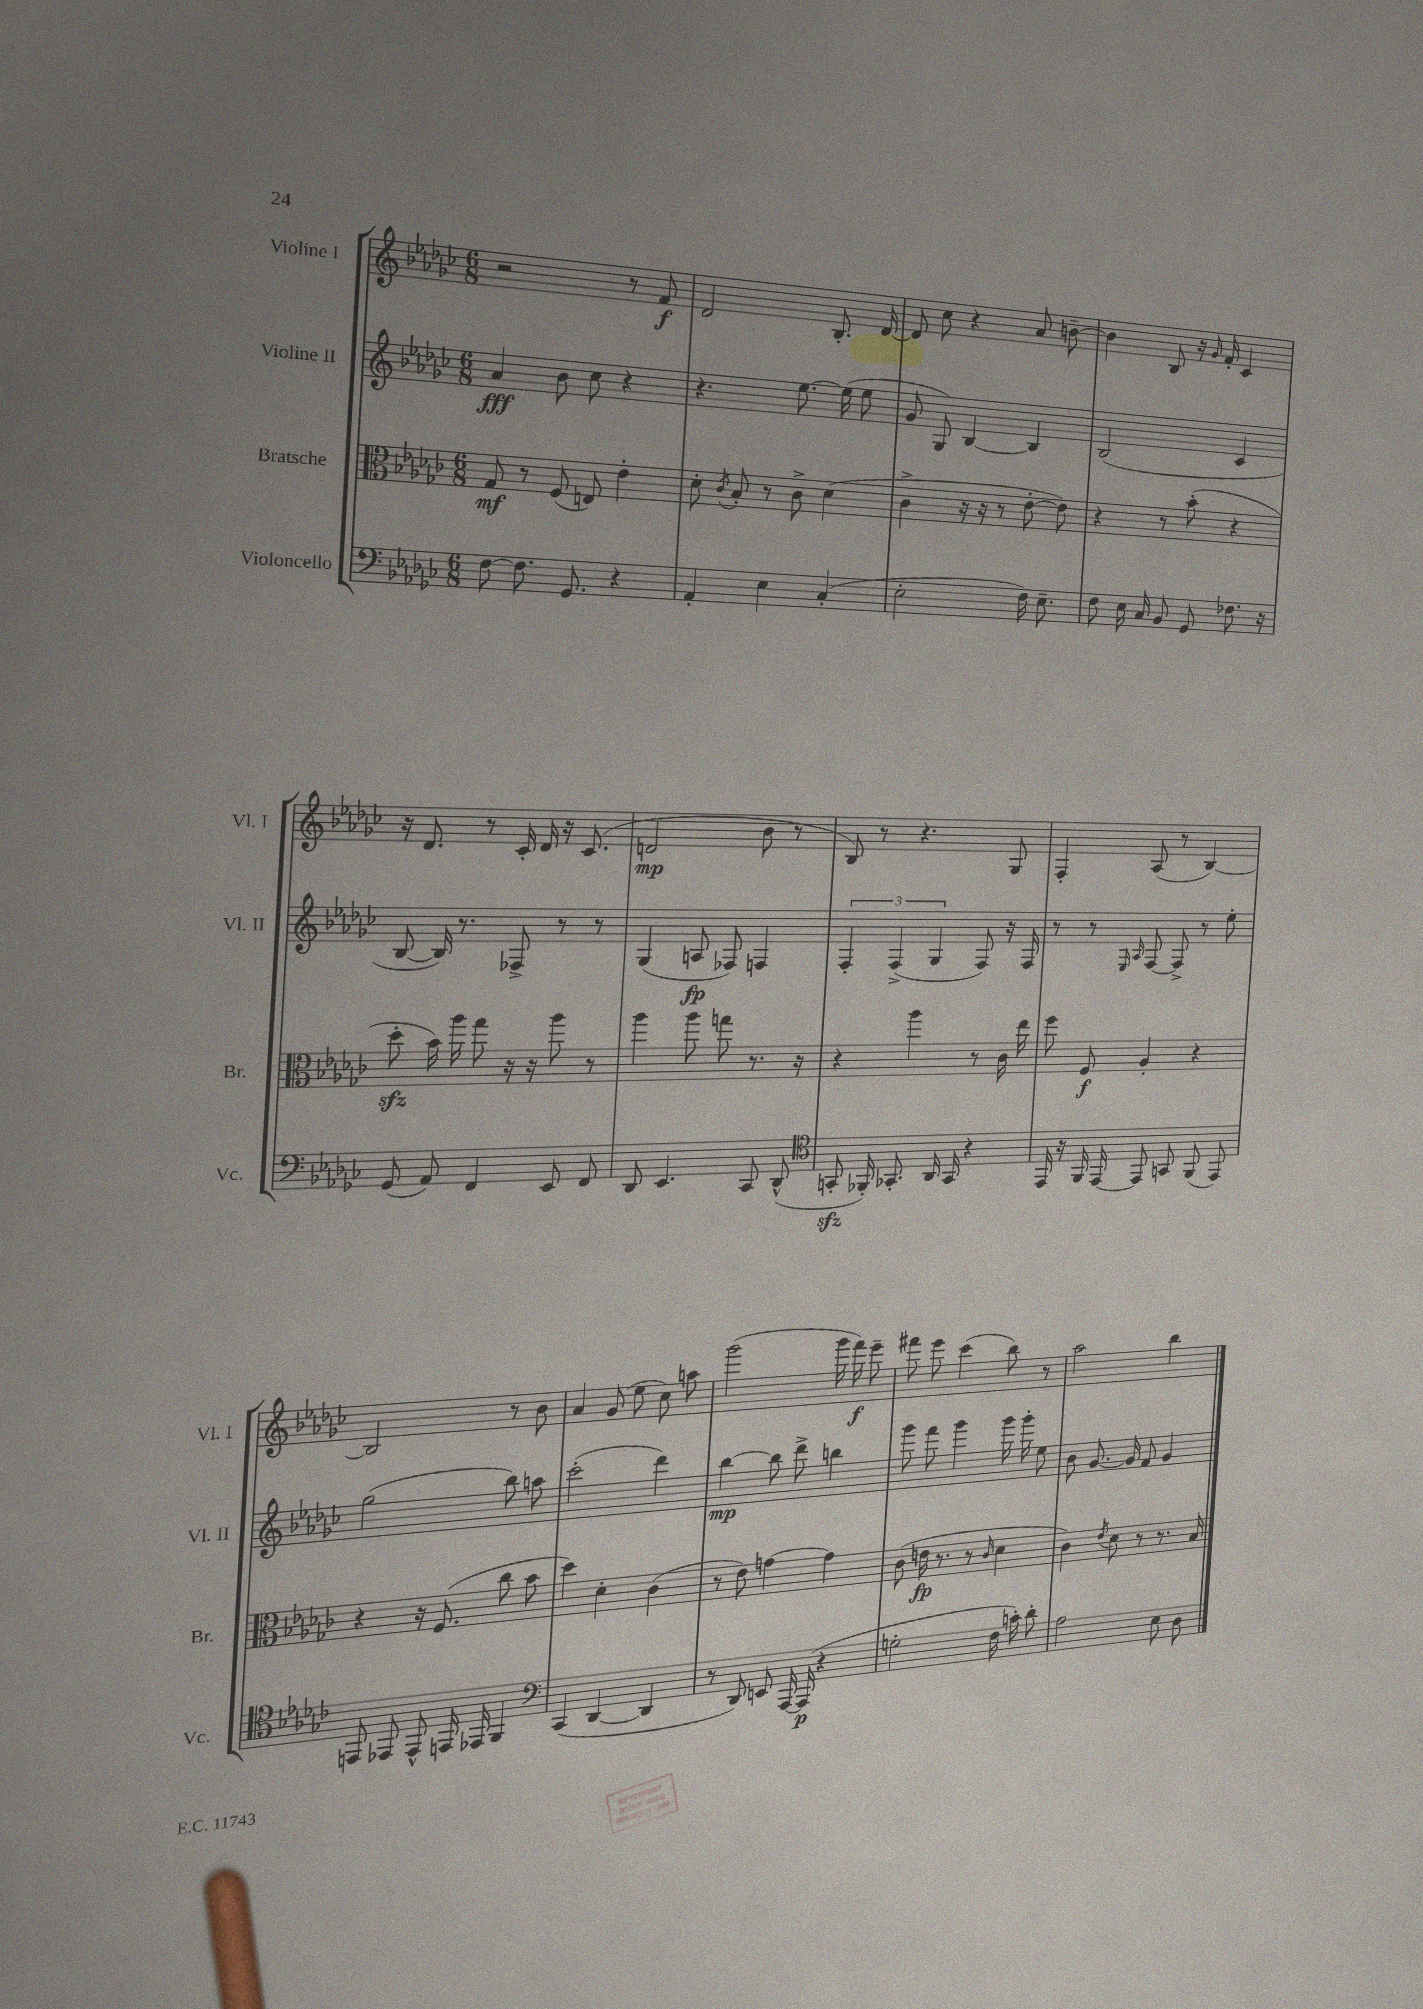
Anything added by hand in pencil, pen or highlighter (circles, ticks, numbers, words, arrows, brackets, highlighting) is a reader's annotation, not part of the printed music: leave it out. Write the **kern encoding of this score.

**kern	**dynam	**kern	**dynam	**kern	**dynam	**kern	**dynam
*part4	*part4	*part3	*part3	*part2	*part2	*part1	*part1
*staff4	*staff4	*staff3	*staff3	*staff2	*staff2	*staff1	*staff1
*I"Violoncello	*	*I"Bratsche	*	*I"Violine II	*	*I"Violine I	*
*I'Vc.	*	*I'Br.	*	*I'Vl. II	*	*I'Vl. I	*
*clefF4	*	*clefC3	*	*clefG2	*	*clefG2	*
*k[b-e-a-d-g-c-]	*	*k[b-e-a-d-g-c-]	*	*k[b-e-a-d-g-c-]	*	*k[b-e-a-d-g-c-]	*
*M6/8	*	*M6/8	*	*M6/8	*	*M6/8	*
=1	=1	=1	=1	=1	=1	=1	=1
[8F\	.	8G-/	mf	4a-/	fff	2r	.
8.F\]	.	8r	.	.	.	.	.
.	.	(8F/	.	8b-\	.	.	.
8.GG-/	.	.	.	.	.	.	.
.	.	8En/)	.	8cc-\	.	.	.
4r	.	4e-'\	.	4r	.	8r	.
.	.	.	.	.	.	8f/	f
=2	=2	=2	=2	=2	=2	=2	=2
4AA-'/	.	8d-'\	.	4.r	.	2d-/	.
.	.	8qc-/	.	.	.	.	.
.	.	8B-'/	.	.	.	.	.
4E-\	.	8r	.	.	.	.	.
.	.	8c-^\	.	[8.ee-\	.	.	.
(4C-'/	.	(4d-\	.	.	.	8.B-'/	.
.	.	.	.	(16ee-\]	.	.	.
.	.	.	.	8ee-\	.	.	.
.	.	.	.	.	.	[16d-/	.
=3	=3	=3	=3	=3	=3	=3	=3
2E-'\	.	4c-^\	.	8g-/	.	8d-/]	.
.	.	.	.	8G-/)	.	8cc-\	.
.	.	16r	.	[4B-/	.	4r	.
.	.	16r	.	.	.	.	.
.	.	8r	.	.	.	.	.
16F\)	.	[8e-'\	.	4B-/]	.	8a-/	.
8.E-~\	.	.	.	.	.	.	.
.	.	8e-\])	.	.	.	[8bn~\	.
=4	=4	=4	=4	=4	=4	=4	=4
8F\	.	4r	.	(2B-/	.	4b\]	.
16E-\	.	.	.	.	.	.	.
16C-/	.	.	.	.	.	.	.
8BB-/	.	8r	.	.	.	8B-/	.
8GG-/	.	(8b-'\	.	.	.	16r	.
.	.	.	.	.	.	16qqg-/	.
.	.	.	.	.	.	16f'/	.
8.F-X\	.	4r	.	4c-/	.	4c-/	.
16r	.	.	.	.	.	.	.
!!LO:LB:g=z
=5	=5	=5	=5	=5	=5	=5	=5
(8GG-/	.	8dd-zz'\	.	[8B-/	.	16r	.
.	.	.	.	.	.	8.d-/	.
8AA-/)	.	16b-\)	.	16B-/])	.	.	.
.	.	16aa-\	.	8.r	.	.	.
4FF/	.	8gg-\	.	.	.	8r	.
.	.	16r	.	8F-X^/	.	16c-'/	.
.	.	16r	.	.	.	16d-/	.
8EE-/	.	8aa-\	.	8r	.	16r	.
.	.	.	.	.	.	(8.c-/	.
8FF/	.	8r	.	8r	.	.	.
=6	=6	=6	=6	=6	=6	=6	=6
8DD-/	.	4aa-\	.	(4G-/	.	2dn/	mp
4.EE-/	.	.	.	.	.	.	.
.	.	8aa-\	.	8An/	fp	.	.
.	.	8ggn\	.	8F-X/)	.	.	.
8CC-/	.	8.r	.	4Fn/	.	8b-\	.
(8DD-^^/	.	.	.	.	.	8r	.
.	.	16r	.	.	.	.	.
=7	=7	=7	=7	=7	=7	=7	=7
*clefC4	*	*	*	*	*	*	*
8GGnzz'/	.	4r	.	6F'/	.	8B-/)	.
16FF-X'/)	.	.	.	.	.	8r	.
.	.	.	.	(6F^/	.	.	.
8.GG-X'/	.	.	.	.	.	.	.
.	.	4aa-\	.	.	.	4.r	.
.	.	.	.	6G-/	.	.	.
16AA-/	.	.	.	.	.	.	.
16GG-/	.	.	.	.	.	.	.
4r	.	8r	.	8F/)	.	.	.
.	.	16c-\	.	16r	.	8G-/	.
.	.	16ee-\	.	16F/	.	.	.
=8	=8	=8	=8	=8	=8	=8	=8
16EE-/	.	8ff\	.	8r	.	4F'/	.
16r	.	.	.	.	.	.	.
16FF/	.	8F/	f	8r	.	.	.
[16EE-/	.	.	.	.	.	.	.
.	.	.	.	16qqE-/	.	.	.
.	.	.	.	16qqA-/	.	.	.
8EE-/]	.	4A-'/	.	[8F/	.	(8A-/	.
8GGn/	.	.	.	8F^/]	.	8r	.
(8FF/	.	4r	.	8r	.	[4B-/)	.
8EE-/)	.	.	.	8ee-'\	.	.	.
!!LO:LB:g=z
=9	=9	=9	=9	=9	=9	=9	=9
8EEn/	.	4r	.	(2gg-\	.	2B-/]	.
8EE-X/	.	.	.	.	.	.	.
8EE-^^/	.	16r	.	.	.	.	.
.	.	(8.F/	.	.	.	.	.
16EEn/	.	.	.	.	.	.	.
16EE-X/	.	.	.	.	.	.	.
4FF/	.	8cc-\	.	8bb-\)	.	8r	.
.	.	8b-\	.	8aan\	.	8b-\	.
=10	=10	=10	=10	=10	=10	=10	=10
*clefF4	*	*	*	*	*	*	*
(4CC-/	.	4dd-\)	.	(2ccc-'\	.	4a-/	.
[4DD-/	.	4d-'\	.	.	.	(8g-/	.
.	.	.	.	.	.	8ee-\	.
4DD-/]	.	(4c-\	.	4ddd-\)	.	8cc-\)	.
.	.	.	.	.	.	8aan\	.
=11	=11	=11	=11	=11	=11	=11	=11
8r	.	8r	.	[4bb-\	mp	(2ggg-\	.
8DD-/)	.	8e-\)	.	.	.	.	.
8EEn/	.	[4gn\	.	8bb-\]	.	.	.
[16AAA-/	.	.	.	8ddd-^\	.	.	.
(16AAA-/]	p	.	.	.	.	.	.
4r	.	4g\]	.	4bbn\	.	16ggg-\	.
.	.	.	.	.	.	16fff\)	f
.	.	.	.	.	.	8eee-~\	.
=12	=12	=12	=12	=12	=12	=12	=12
2Gn'\	.	(8c-\	.	8ggg-\	.	8fff#X\	.
.	.	16en\	fp	8fff\	.	8eee-\	.
.	.	8.r	.	.	.	.	.
.	.	.	.	4ggg-\	.	(4ccc-\	.
.	.	8r	.	.	.	.	.
.	.	16qqc-/	.	.	.	.	.
16F\	.	4d-\	.	16ggg-\	.	8bb-\)	.
16cn'\)	.	.	.	16ggg-'\	.	.	.
8d-'\	.	.	.	8ee-\	.	8r	.
=13	=13	=13	=13	=13	=13	=13	=13
2A-\	.	4c-\)	.	8b-\	.	2aa-\	.
.	.	.	.	[8.g-/	.	.	.
.	.	8qe-/	.	.	.	.	.
.	.	8d-\	.	.	.	.	.
.	.	.	.	16g-/]	.	.	.
.	.	8r	.	8f/	.	.	.
8E-\	.	8.r	.	4g-/	.	4bb-\	.
8D-\	.	.	.	.	.	.	.
.	.	16B-/	.	.	.	.	.
==	==	==	==	==	==	==	==
*-	*-	*-	*-	*-	*-	*-	*-
